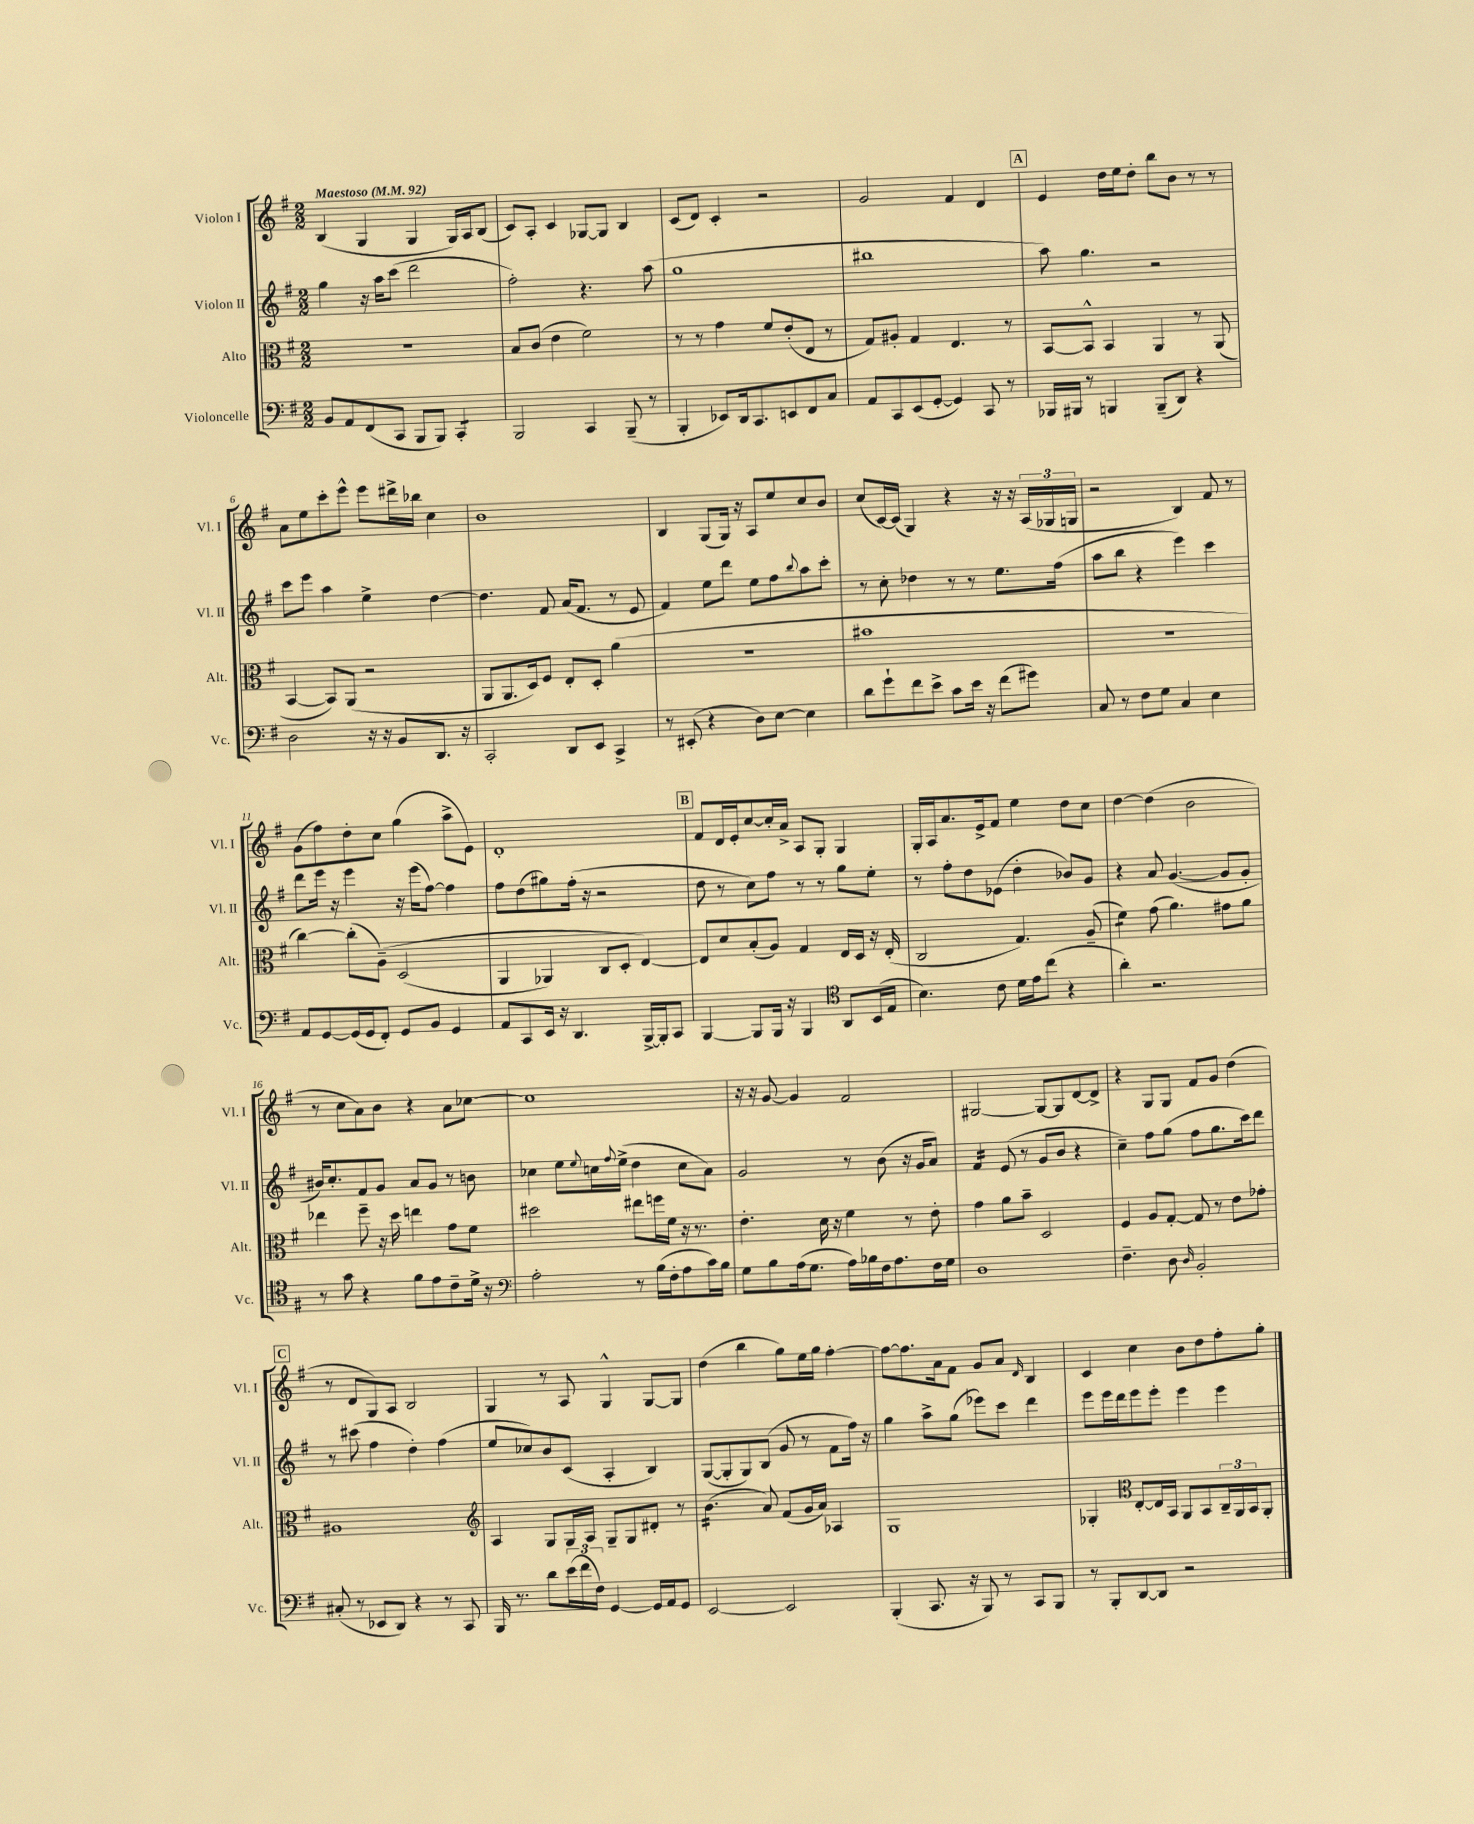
<<
\new StaffGroup <<
\new Staff = "s0" \with { instrumentName = "Violon I" shortInstrumentName = "Vl. I" } {
    \clef treble \key g \major \numericTimeSignature \time 2/2 \tempo "Maestoso" 4 = 92
    b4( g4 g4 g16) a16 b8( |
    c'8) a8-. c'4 ges8~ ges8 b4 |
    c'8( d'8) c'4-. r2 |
    g'2 fis'4 d'4 |
    \mark \markup { \box "A" } e'4 d''16 e''16 d''8-. b''8 b'8 r8 r8 |
    a'8 e''8 c'''8-. e'''8-^ e'''8 dis'''16-> bes''16 c''4 |
    b'1 |
    b4 g8( g16) r16 a8 e''8 c''8 b'8 |
    c''8( c'16~) c'16( g4) r4 r16 r16 \tuplet 3/2 { a16( ges16 g16 } |
    r2 b4) fis'8 r8 |
    g'8( fis''8) d''8-. c''8 g''4( a''8-> e'8) |
    d'1-. |
    \mark \markup { \box "B" } fis'8 d'16 e'16-. c''8~ c''16-. a'16-> a8 g8-. g4 |
    g16-. a16 a'8. e'16-> fis'8 e''4 d''8 c''8 |
    d''4~ d''4( b'2 |
    r8 c''8 a'8) b'8 r4 a'8 ces''8~ |
    ces''1 |
    r16 r16 g'8~ g'4 fis'2 |
    gis2~ gis8~ gis8 d'8~ d'8-> |
    r4 g8 g8 fis'8 g'8 d''4( |
    \mark \markup { \box "C" } r8 d'8 g8) a8 b2 |
    g4 r8 a8 g4-^ g8~ g8 |
    d''4( b''4 g''8) e''16 g''16 fis''4~-. |
    fis''8~ fis''8. a'16 fis'8 g'8 a'8 \grace { d'16 } b4 |
    c'4 c''4 b'8 d''8 fis''8-. g''8-. \bar "|." |
}
\new Staff = "s1" \with { instrumentName = "Violon II" shortInstrumentName = "Vl. II" } {
    \clef treble \key g \major \numericTimeSignature \time 2/2
    g''4 r16 a''16 c'''8( d'''2 |
    fis''2-.) r4. a''8( |
    g''1 |
    bis''1 |
    \mark \markup { \box "A" } a''8) g''4. r2 |
    c'''8 e'''8 a''4 e''4-> d''4~ |
    d''4. fis'8 a'16( fis'8. r8 e'8 |
    fis'4) e''8 d'''8 e''8 fis''8 \appoggiatura { b''8 } a''8 c'''8-. |
    r8 c''8-. des''4 r8 r8 e''8. fis''16( |
    a''8 b''8 r4 e'''4) c'''4 |
    d'''8 e'''16 r16 e'''4 r16 e'''16( fis''8~) fis''4 |
    fis''8 d''8( gis''8) fis''16-.( r16 r2 |
    \mark \markup { \box "B" } d''8 r8 c''8) fis''8 r8 r8 g''8 e''8-. |
    r8 fis''8-. d''8 ees'8( d''4-. bes'8) g'8 |
    r4 a'8 g'4.~( g'8 g'8-. |
    bis'16) c''8.-. fis'8 g'8 a'8 g'8 r8 b'8 |
    ces''4 e''8 \appoggiatura { e''8 } c''16 \appoggiatura { fis''8 } e''16->( d''4 c''8 a'8) |
    g'2 r8 b'8( r16 g'16 a'8) |
    fis'4:16 e'8( r8 g'8 b'8 r4 |
    c''4--) fis''8 g''8( fis''8 g''8. c'''16) d'''8 |
    \mark \markup { \box "C" } r8 cis'''8( fis''4 d''4-.) fis''4( |
    e''8 ces''8) b'8 c'8( a4-. b4) |
    g8~( g8-. g8) b8( g'8 r8 fis'8 fis''16) r16 |
    g''4 a''8-> g''8( ees'''8) c'''8 d'''4 |
    e'''8 e'''16 d'''16 e'''8 e'''8-. e'''4 e'''4 \bar "|." |
}
\new Staff = "s2" \with { instrumentName = "Alto" shortInstrumentName = "Alt." } {
    \clef alto \key g \major \numericTimeSignature \time 2/2
    R1 |
    b8 c'8( e'4 fis'2) |
    r8 r8 g'4 fis'8 e'8-.( e8 r8 |
    g8) ais8-. g4 e4. r8 |
    \mark \markup { \box "A" } b,8~ b,8-^ b,4 a,4 r8 a,8( |
    b,4~ b,8) a,8( r2 |
    a,8 a,8. d16) fis8 e8-. d8-. a'4( |
    R1 |
    bis'1 |
    r1 |
    c''4~) c''8-.( a8--)\( d2( |
    a,4 aes,4) c8 d8-. e4~\) |
    \mark \markup { \box "B" } e8 d'8 b8-.( a8) g4 e16 d16 r16 e16-.( |
    c2 g4.) a8--( |
    fis'4:8) g'8( a'4.) gis'8 a'8 |
    ees''4 fis''8-- r16 d''16 e''4 g'8 fis'8 |
    dis''2 eis''8 f''16 fis'16 r16 r8. |
    e'4.-. d'16 r16 fis'4 r8 e'8-. |
    g'4 a'8 b'8-- d2 |
    fis4 a8 g8~-. g8 r8 e'8 ges'8-. |
    \mark \markup { \box "C" } ais1 |
    \clef treble a4 g8 g16 a16 g8-- g8 dis'8-. r8 |
    b'4.:16( a'8) fis'8( g'16 a'16) aes4 |
    g1 |
    ges4-. \clef alto e8~-. e16 b,16 a,8 b,8 \tuplet 3/2 { c16-- a,16 b,16 } a,8-. \bar "|." |
}
\new Staff = "s3" \with { instrumentName = "Violoncelle" shortInstrumentName = "Vc." } {
    \clef bass \key g \major \numericTimeSignature \time 2/2
    b,8 a,8 fis,8( c,8 b,,8 b,,8) c,4:8-. |
    b,,2 c,4 b,,8--( r8 |
    b,,4-. ees,8) d,16 c,8. e,8 fis,8 c8 |
    a,8 c,8 e,8( g,8~-. g,4) c,8 r8 |
    \mark \markup { \box "A" } bes,,16 bis,,16 r8 b,,4 b,,8--( d,8) r4 |
    d2 r16 r16 b,8 d,8. r16 |
    c,2-. d,8 e,8 c,4-> |
    r8 eis,8-.( r4 d8) e8~ e4 |
    d'8 g'8-! fis'8 e'8-> c'8 e'16 r16 fis'8( gis'8) |
    c8 r8 fis8 g8 c4 e4 |
    a,8 g,8~ g,16( g,16 fis,8-.) g,8 b,8 g,4 |
    a,8 c,8 e,16 r16 d,4. b,,16~-> b,,16-. c,8 |
    \mark \markup { \box "B" } b,,4~ b,,8 b,,16 r16 b,,4 \clef tenor a,8 b,16( e16 |
    b4.) c'8 d'16 e'16 c''8( r4 |
    a'4-.) r2. |
    r8 g'8 r4 fis'8 e'8 c'8-- d'16-> r16 |
    \clef bass a2-. r8 b16( fis16-. a8 c'16) b16 |
    g8 b8 a16( g8. a16) bes16 fis16 a8. fis16 g16 |
    d1 |
    fis4.-- d8 \grace { d16 } b,2-. |
    \mark \markup { \box "C" } cis8-.( r8 ees,8 d,8) r4 r8 c,8 |
    b,,16 r8. d'8 \tuplet 3/2 { e'16( fis'16 fis16) } g,4~ g,16 a,16 g,8 |
    e,2~ e,2 |
    b,,4-.( c,8. r16 b,,8) r8 c,8 b,,8 |
    r8 b,,8-. d,8~ d,8 r2 \bar "|." |
}
>>
>>
